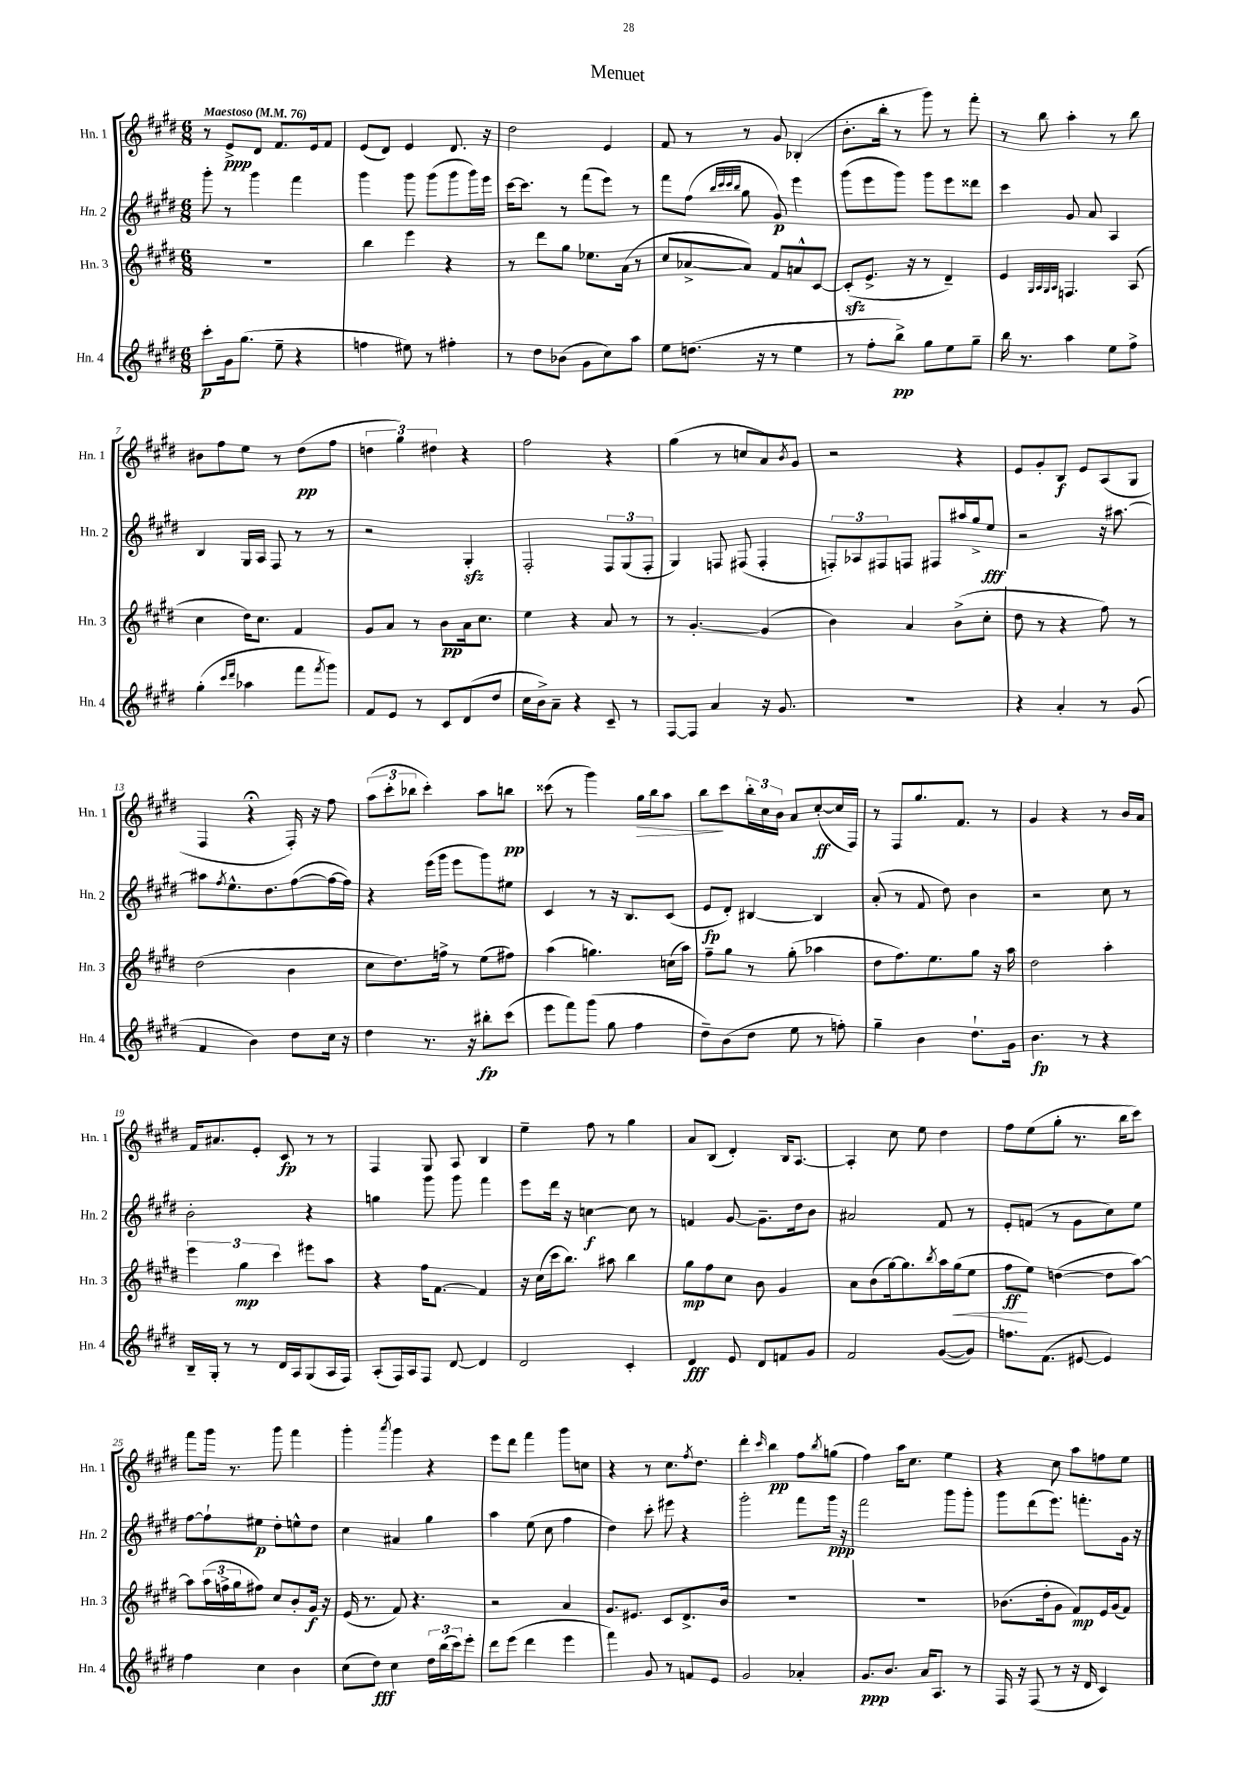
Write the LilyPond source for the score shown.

\header { title = "Menuet" }
<<
\new StaffGroup <<
\new Staff = "s0" \with { instrumentName = "Hn. 1" shortInstrumentName = "Hn. 1" } {
    \clef treble \key e \major \numericTimeSignature \time 6/8 \tempo "Maestoso" 4 = 76
    r8 e'8->\ppp dis'8 fis'8. e'16 fis'8 |
    e'8( dis'8) e'4 dis'8. r16 |
    dis''2 e'4 |
    fis'8 r8 r8 gis'8 bes4-.( |
    b'8.-. b''16-. r8 gis'''8) r8 fis'''8-. |
    r8 b''8 a''4-. r8 b''8 |
    bis'8 fis''8 e''8 r8 dis''8\pp( fis''8 |
    \tuplet 3/2 { d''4 gis''4) dis''4 } r4 |
    fis''2 r4 |
    gis''4( r8 c''8 a'8) \acciaccatura { b'8 } gis'8 |
    r2 r4 |
    e'8 gis'8-. b8\f e'8 a8( gis8 |
    fis4 r4\fermata fis16-.) r16 fis''8 |
    \tuplet 3/2 { a''8( cis'''8-. bes''8 } cis'''4-.) a''8 b''8\pp |
    cisis'''8( r8 gis'''4) gis''16\> b''16 a''8 |
    b''8\! cis'''8 \tuplet 3/2 { b''16-. cis''16 b'16 } a'8 cis''8~-.\ff( cis''16 fis16) |
    r8 fis8 gis''8. fis'8. r8 |
    gis'4 r4 r8 b'16 a'16 |
    fis'16 ais'8. e'8-. cis'8\fp r8 r8 |
    fis4 gis8 a8 b4 |
    e''4-- fis''8 r8 gis''4 |
    a'8 b8( dis'4-.) b16 a8.~ |
    a4-. cis''8 e''8 dis''4 |
    fis''8 e''8( gis''8-. r8. b''16 cis'''8) |
    fis'''8 gis'''16 r8. gis'''8 fis'''4 |
    gis'''4-. \acciaccatura { a'''8 } gis'''4 r4 |
    e'''8 dis'''8 fis'''4 gis'''8 c''8 |
    r4 r8 cis''8. \acciaccatura { fis''8 } dis''8. |
    dis'''4-. \grace { cis'''16 } b''4\pp fis''8 \acciaccatura { b''8 } g''8( |
    fis''4) a''16 cis''8. e''4 |
    r4 cis''8 a''8 f''8 e''8 \bar "|." |
}
\new Staff = "s1" \with { instrumentName = "Hn. 2" shortInstrumentName = "Hn. 2" } {
    \clef treble \key e \major \numericTimeSignature \time 6/8
    gis'''8-. r8 gis'''4 fis'''4 |
    gis'''4 gis'''8 gis'''8( gis'''8 gis'''16) e'''16 |
    cis'''16~ cis'''8. r8 fis'''8( e'''8) r8 |
    fis'''8 fis''8( \grace { b''32 cis'''32 cis'''32 b''32 } gis''8 gis'8\p) e'''4 |
    gis'''8( e'''8 gis'''8) gis'''8 e'''8 disis'''8 |
    cis'''4 gis'8 a'8 a4 |
    b4 gis16 a16 fis8 r8 r8 |
    r2 gis4-.\sfz |
    fis2-. \tuplet 3/2 { fis8 gis8( fis8-. } |
    gis4) f8 fis8( fis4-. |
    \tuplet 3/2 { f8-.) aes8 fis8 } f8 fis8 ais''16 gis''16-> e''8\fff |
    r2 r16 ais''8.~ |
    ais''8 \acciaccatura { fis''8 } e''8.-^ dis''8. fis''8~( fis''16~ fis''16) |
    r4 e'''16( gis'''16 e'''8 gis'''8) eis''8 |
    cis'4 r8 r16 b8. cis'8( |
    e'8\fp dis'8-.) bis4~ bis4 |
    a'8-.( r8 fis'8 dis''8) b'4 |
    r2 cis''8 r8 |
    b'2-. r4 |
    g''4 gis'''8 gis'''8 fis'''4 |
    e'''8 dis'''16 r16 c''4~\f c''8 r8 |
    f'4 gis'8~ gis'8.-- dis''16 b'8 |
    ais'2 fis'8 r8 |
    e'8-. f'8( r8 gis'8 cis''8) e''8 |
    fis''8~ fis''8-! eis''8\p dis''8-. e''8-^ dis''8 |
    cis''4 ais'4 gis''4 |
    a''4 e''8( cis''8 fis''4 |
    dis''4) cis'''8-. eis'''8 r4 |
    gis'''2-. fis'''8 gis'''16\ppp r16 |
    fis'''2 gis'''8 gis'''8-. |
    gis'''8 dis'''8( e'''8.) f'''8.-. gis'16 r16 \bar "|." |
}
\new Staff = "s2" \with { instrumentName = "Hn. 3" shortInstrumentName = "Hn. 3" } {
    \clef treble \key e \major \numericTimeSignature \time 6/8
    R2. |
    b''4 e'''4 r4 |
    r8 dis'''8 gis''8 ees''8. a'16( r8 |
    cis''8 aes'8~-> aes'8) fis'8 a'8-^ cis'8~ |
    cis'8-.\sfz( e'8.-> r16 r8 dis'4--) |
    e'4 \grace { gis32 a32 gis32 a32 } f4. a8( |
    cis''4 dis''16) cis''8. fis'4 |
    gis'8 a'8 r8 b'8\pp a'16 cis''8. |
    e''4 r4 a'8 r8 |
    r8 gis'4.~-. gis'4( |
    b'4) a'4 b'8->( cis''8-. |
    dis''8 r8 r4 fis''8) r8 |
    dis''2( b'4 |
    cis''8 dis''8.) f''16-> r8 e''8( fis''8) |
    a''4( g''4.) c''16( a''16) |
    fis''8-- gis''8 r8 gis''8-.( aes''4 |
    dis''8 fis''8.) e''8. gis''8 r16 a''16 |
    dis''2 a''4-. |
    \tuplet 3/2 { e'''4 gis''4\mp cis'''4 } eis'''8 a''8 |
    r4 fis''16 fis'8.~ fis'4 |
    r16 cis''16( cis'''16 b''8.) ais''8 b''4 |
    gis''8\mp fis''8 cis''8 b'8 gis'4 |
    a'8 b'8( gis''16~) gis''8. \acciaccatura { b''8 } a''16 gis''16\<( e''8 |
    fis''8\ff\! e''8) d''4~( d''8 a''8~) |
    a''8 \tuplet 3/2 { a''16( f''16-> gis''16 } fis''8) cis''8 b'8-. gis'16\f r16 |
    e'16( r8. fis'8) r4. |
    r2 a'4 |
    gis'8. eis'8. cis'8 dis'8.-> b'16 |
    R2. |
    R2. |
    bes'8.( dis''16-. gis'8 fis'8\mp) e'16 gis'16( fis'8) \bar "|." |
}
\new Staff = "s3" \with { instrumentName = "Hn. 4" shortInstrumentName = "Hn. 4" } {
    \clef treble \key e \major \numericTimeSignature \time 6/8
    cis'''8-.\p gis'16 gis''8.( e''8-- r4 |
    f''4 eis''8) r8 fis''4-. |
    r8 dis''8 bes'8( gis'8 cis''8) a''8 |
    e''8 d''8.( r16 r8 e''4 |
    r8 fis''8-. b''8->\pp) gis''8 e''8 gis''8-- |
    b''16 r8. a''4 e''8 fis''8-> |
    gis''4-.( \grace { cis'''16 dis'''16 } aes''4 fis'''8 \acciaccatura { fis'''8 } gis'''8) |
    fis'8 e'8 r8 cis'8 dis'8( dis''8 |
    cis''16 b'16->) a'8-- r4 cis'8-- r8 |
    fis8~ fis8 a'4 r16 gis'8. |
    R2. |
    r4 a'4-. r8 gis'8( |
    fis'4 b'4) dis''8 cis''16 r16 |
    dis''4 r8. r16 bis''8-.\fp cis'''8( |
    e'''8 fis'''8) gis'''8( gis''8 fis''4 |
    dis''8--) b'8( dis''8 e''8 r8 f''8-.) |
    gis''4-- b'4 dis''8.-! gis'16 |
    b'4.\fp r8 r4 |
    b16-- gis16-. r8 r8 dis'16 a16 gis8( a16 fis16) |
    a8-.( fis16) a16 fis8 dis'8~ dis'4 |
    dis'2 cis'4-. |
    dis'4\fff e'8 dis'8 f'8 gis'8 |
    fis'2 gis'8~( gis'8) |
    f''8. fis'8.( eis'8~ eis'4) |
    fis''4 cis''4 b'4 |
    cis''8( dis''8\fff) cis''4 \tuplet 3/2 { dis''16 b''16( cis'''16) } e'''8-. |
    dis'''8 e'''8( dis'''4 e'''4 |
    fis'''4) gis'8 r8 f'8 e'8 |
    gis'2 aes'4-. |
    gis'8.\ppp b'8. a'16 a8. r8 |
    fis16 r16 fis8( r8 r16 dis'16 cis'4) \bar "|." |
}
>>
>>
